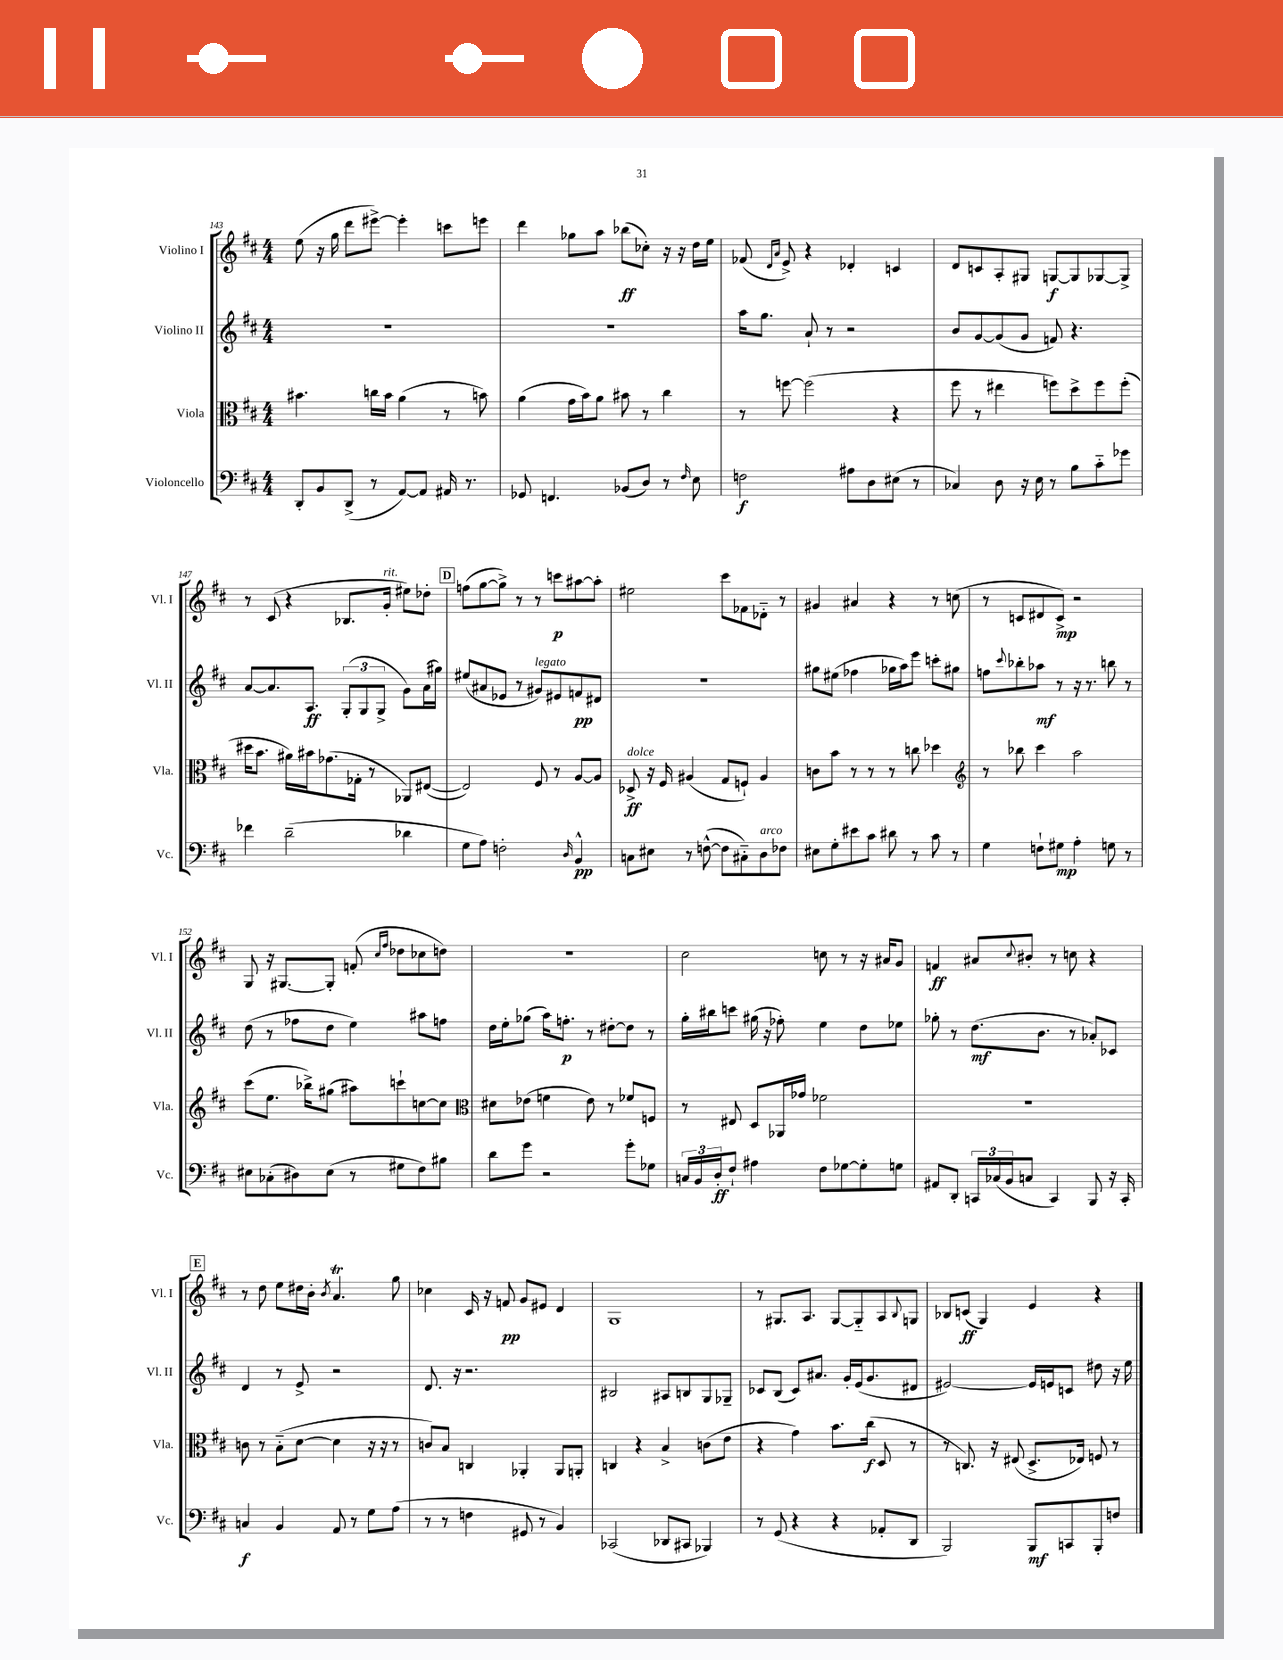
<<
\new StaffGroup <<
\new Staff = "s0" \with { instrumentName = "Violino I" shortInstrumentName = "Vl. I" } {
    \clef treble \key d \major \numericTimeSignature \time 4/4
    e''8( r16 g''16 d'''8 eis'''8~->) eis'''4-. c'''8 e'''8 |
    d'''4 ges''8 a''8 bes''8\ff( ces''8-.) r16 r16 d''16 e''16 |
    fes'8( \grace { d'16 a'16 } e'8->) r4 des'4-. c'4 |
    d'8 c'8 a8-. gis8 g8~\f g8 ges8~ ges8-> |
    r8 cis'8( r4 bes8. g'16-.^\markup { \italic "rit." } eis''8) des''8-. |
    \mark \markup { \box "D" } f''8( g''8~ g''8->) r8 r8 c'''8\p ais''8~ ais''8-. |
    eis''2 cis'''8 fes'8 des'8-_ r8 |
    gis'4 ais'4 r4 r8 c''8( |
    r8 c'8 dis'8 c'8->\mp) r2 |
    g8 r16 gis8.~ gis8-. f'8-.( \grace { cis''16 fis''16 } des''8 ces''8 d''8) |
    R1 |
    cis''2 c''8 r8 r16 ais'16 g'8 |
    f'4\ff ais'8 \appoggiatura { cis''8 } bis'8-. r8 c''8 r4 |
    \mark \markup { \box "E" } r8 d''8 e''8 dis''16 b'16-. \acciaccatura { b'8 } a'4.\trill g''8 |
    ces''4 cis'16 r16 f'8\pp g'8 eis'8 d'4 |
    g1 |
    r8 gis8. a8. gis8~ gis8-_ a8 \appoggiatura { b8 } g8 |
    bes8 c'8\ff( g4) e'4 r4 \bar "|." |
}
\new Staff = "s1" \with { instrumentName = "Violino II" shortInstrumentName = "Vl. II" } {
    \clef treble \key d \major \numericTimeSignature \time 4/4
    R1 |
    R1 |
    a''16 g''8. a'8-! r8 r2 |
    b'8 g'8~ g'8( g'8 f'8) r4. |
    a'8~ a'8. a8.\ff \tuplet 3/2 { g8-.( g8 g8-> } g'8) a'16( gis''16) |
    \mark \markup { \box "D" } eis''8( ais'8 ees'8 r8 gis'8^\markup { \italic "legato" }) eis'8 f'8\pp dis'8 |
    R1 |
    gis''8 eis''8( fes''4 ges''16 a''16) e'''8 c'''8-. gis''8 |
    f''8 \appoggiatura { cis'''8 } bes''8-. aes''8\mf r8 r16 r8. b''8 r8 |
    d''8( r8 fes''8 d''8 e''4) ais''8 f''8 |
    d''16 e''16-. ges''8( a''16) f''8.-.\p r8 dis''8~-. dis''8 r8 |
    g''16-. bis''16 c'''8 gis''16( r16 fes''8-.) e''4 d''8 ees''8 |
    ges''8-. r8 d''8.\mf( b'8. r8 aes'8-.) ces'8 |
    \mark \markup { \box "E" } d'4 r8 e'8-> r2 |
    d'8. r16 r2. |
    bis2 ais8 b8 g8 ges8-- |
    ces'8 b8( ces'8) ais'8. g'16-. e'16( g'8. dis'8 |
    eis'2~) eis'16 e'16 c'8 dis''8 r16 e''16 \bar "|." |
}
\new Staff = "s2" \with { instrumentName = "Viola" shortInstrumentName = "Vla." } {
    \clef alto \key d \major \numericTimeSignature \time 4/4
    bis'4. c''16 bis'16 a'4( r8 b'8) |
    a'4( g'16 b'16) a'8 bis'8 r8 cis''4 |
    r8 f''8~ f''2( r4 |
    fis''8 r8 eis''4 f''8) d''8-> f''8 f''8-.( |
    dis''16 b'8. ais'16) bis'16 ges'8.( ges16-. r8 aes,8) eis8~( |
    \mark \markup { \box "D" } eis2) fis8 r8 a8~ a8 |
    des8->\ff^\markup { \italic "dolce" } r16 fis16 ais4( g8 f8-!) ais4 |
    c'8 b'8 r8 r8 r8 c''8 des''4 |
    \clef treble r8 bes''8 cis'''4 a''2 |
    cis'''8( e''8. bes''16->) gis''8( ais''8) c'''8-! c''8~ c''8 |
    \clef alto dis'8 ees'8( f'4 ees'8) r8 fes'8 f8 |
    r8 eis8 d8 aes,16 ges'16 fes'2 |
    R1 |
    \mark \markup { \box "E" } c'8 r8 b8-_( d'8~ d'4 r16 r16 r8 |
    c'8) b8 c4 aes,4-. aes,8 a,8-. |
    c4 r4 b4-> c'8( e'8 |
    r4 g'4) b'8. cis''16\f( d8 r8 |
    r8 c8.) r16 eis8( d8.-> ees16) f8 r8 \bar "|." |
}
\new Staff = "s3" \with { instrumentName = "Violoncello" shortInstrumentName = "Vc." } {
    \clef bass \key d \major \numericTimeSignature \time 4/4
    d,8-. b,8 d,8->( r8 a,8~) a,8 ais,16 r8. |
    ges,8 f,4. bes,8( d8) r8 \grace { fis16 } e8 |
    f2\f ais8 d8 eis8( r8 |
    ces4) d8 r16 e16 r8 b8 cis'8-_ ges'8 |
    fes'4 d'2--( des'4 |
    \mark \markup { \box "D" } g8 a8) f2-. \grace { d16 } b,4-^\pp |
    c8 eis8 r8 f8~-^( f8 cis8-_) d8^\markup { \italic "arco" } fes8 |
    eis8 g8-. eis'8 cis'8 dis'8 r8 cis'8 r8 |
    g4 f8-! gis8\mp a4-. g8 r8 |
    eis8 ces8-.( dis8) eis8( r8 gis8 fis8) bis8 |
    d'8 g'8 r2 g'8-. ges8 |
    \tuplet 3/2 { c16 b,16 d16-.\ff } fis8-! ais4 fis8 ges8~ ges8-. g8 |
    ais,8 d,8-. \tuplet 3/2 { c,16 ces16( b,16 } c8 c,4) b,,8 r16 c,16-. |
    \mark \markup { \box "E" } c4\f b,4 a,8 r8 g8 a8( |
    r8 r8 f4 gis,8 r8 b,4) |
    ces,2( des,8 cis,8 bes,,4) |
    r8 g,8( r4 r4 aes,8-. d,8 |
    b,,2) b,,8\mf c,8 b,,8-. f8 \bar "|." |
}
>>
>>
\layout { \context { \Score currentBarNumber = #143 } }
